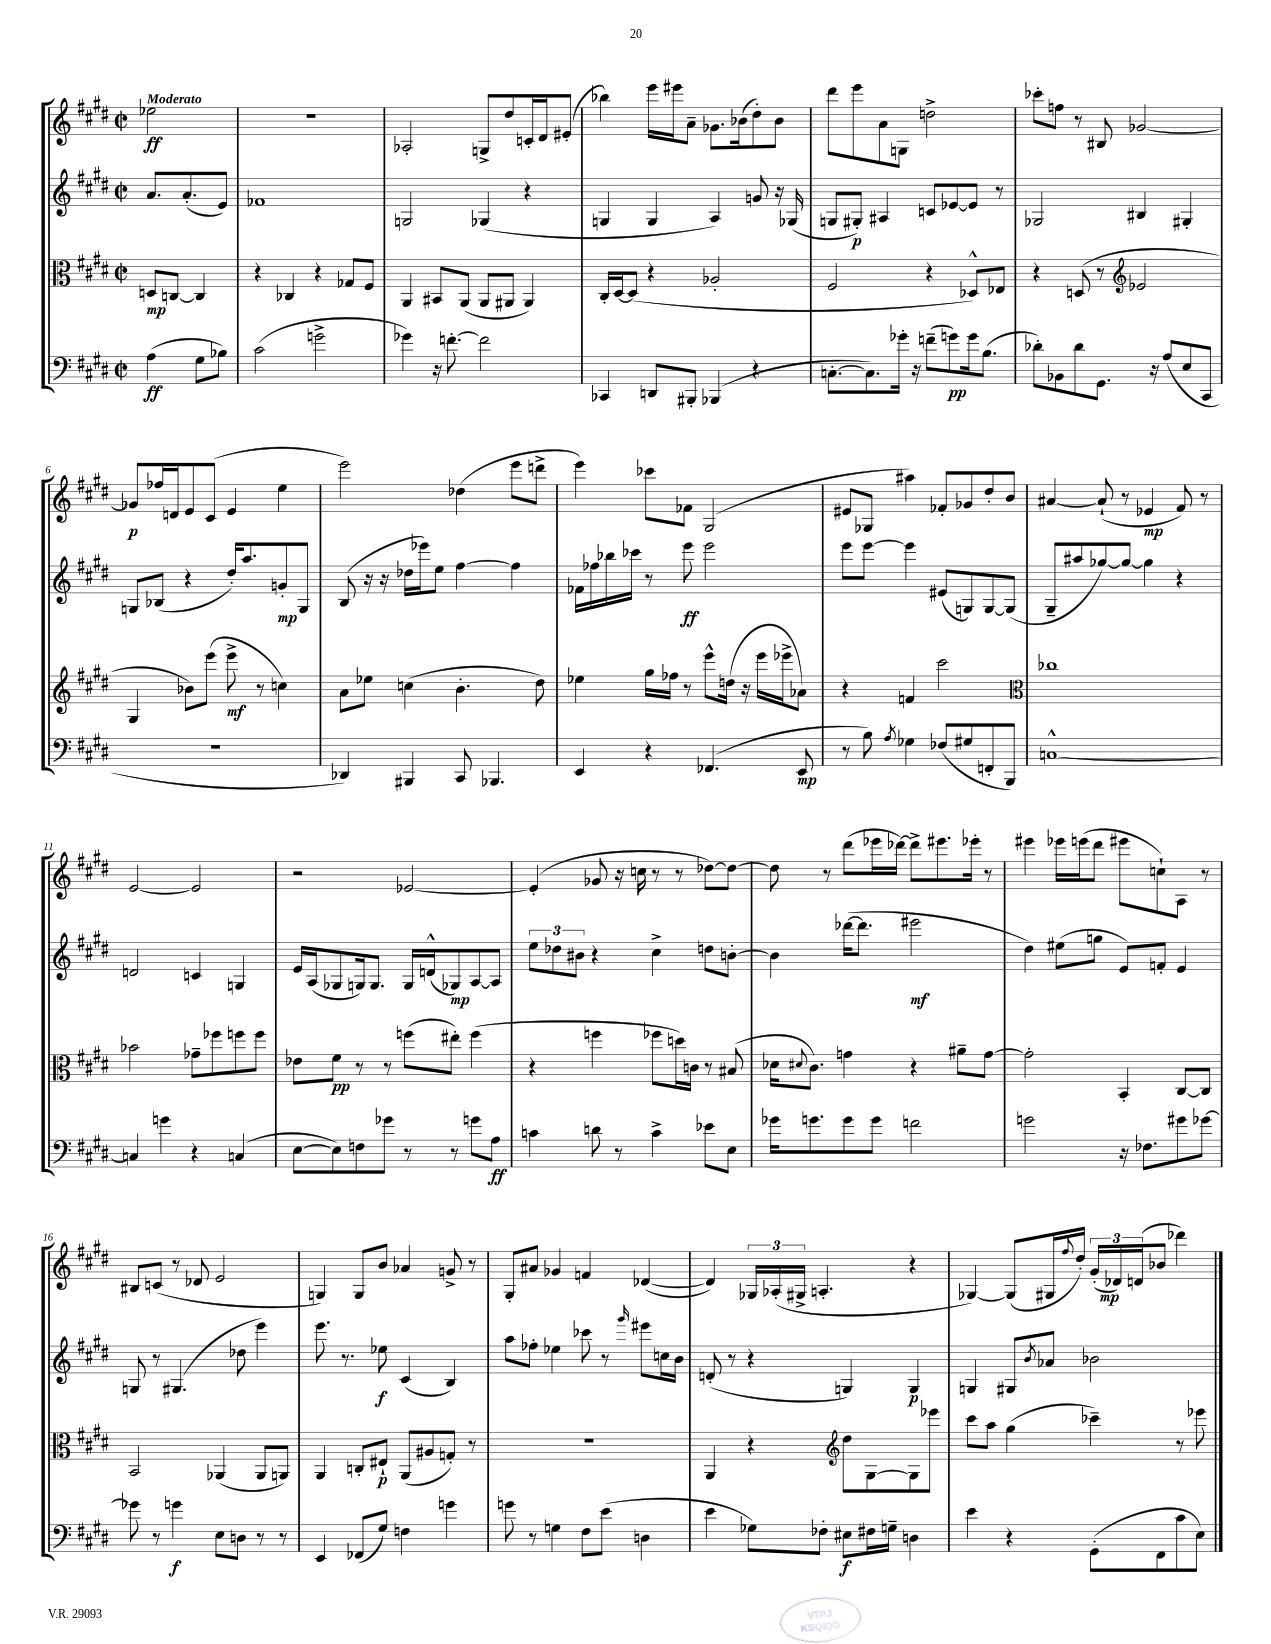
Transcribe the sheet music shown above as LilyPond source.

<<
\new StaffGroup <<
\new Staff = "s0" {
    \clef treble \key e \major \defaultTimeSignature \time 2/2 \partial 2 \tempo "Moderato"
    ees''2\ff |
    r1 |
    aes2-. g8-> dis''8 c'16-. dis'16 eis'8-.( |
    bes''4) e'''16 eis'''16 a'8-- ges'8. bes'16( dis''8-.) bes'8 |
    dis'''8 e'''8 a'8 g8 d''2-> |
    ces'''8-. f''8 r8 bis8 ges'2~ |
    ges'8\p fes''16 d'16 e'8 cis'8( e'4 e''4 |
    e'''2) des''4( e'''8 d'''8-> |
    e'''4) ces'''8 fes'8 gis2( |
    eis'8 ges8 ais''4) fes'8-. ges'8 dis''8-. b'8 |
    ais'4~ ais'8-!( r8 ees'4\mp fis'8) r8 |
    e'2~ e'2 |
    r2 ees'2~ |
    ees'4-.( ges'8 r16 c''16 r8 r8 des''8~) des''8~ |
    des''8 r8 dis'''8( ees'''16 des'''16~) des'''8-> eis'''8. ees'''16-. r8 |
    eis'''4 ees'''16 e'''16( dis'''8 eis'''8 c''8-!) a8 r8 |
    bis8 c'8( r8 des'8 e'2 |
    g4) g8 b'8 aes'4 g'8-> r8 |
    gis8-. ais'8 ges'4 f'4 des'4~( |
    des'4) \tuplet 3/2 { ges16 aes16-.( gis16-> } a4.-. r4 |
    ges4~) ges8( gis16 \appoggiatura { fis''8 } dis''16-.) \tuplet 3/2 { gis'16-.( des'16\mp) d'16( } bes'8 des'''4) \bar "|." |
}
\new Staff = "s1" {
    \clef treble \key e \major \defaultTimeSignature \time 2/2 \partial 2
    a'8. a'8.-.( e'8) |
    fes'1 |
    g2 ges4( r4 |
    g4 g4 a4) g'8 r16 ges16( |
    g8 gis8-.\p) ais4 c'8 ees'8~ ees'8 r8 |
    ges2 bis4 gis4-. |
    g8 bes8( r4 dis''16-.) a''8. g'8-.\mp g8 |
    b8( r16 r16 des''16 ees'''16) e''8 fis''4~ fis''4 |
    fes'16 fes''16 bes''16 ces'''16 r8 e'''8\ff e'''2 |
    e'''8 e'''8~ e'''4 eis'8( g8) g8~ g8( |
    gis8-- ais''8 ges''8~) ges''8~ ges''4 r4 |
    d'2 c'4 g4 |
    e'16 a16( ges8 g16) g8. g16 d'16-^( ges8\mp) a8~ a8 |
    \tuplet 3/2 { e''8 des''8 bis'8 } r4 cis''4-> d''8 b'8~-. |
    b'4 des'''16~( des'''8. eis'''2\mf |
    dis''4) eis''8( g''8 e'8) f'8-. e'4 |
    g8 r8 gis4.( des''8 e'''4) |
    e'''8. r8. ees''8\f cis'4( b4) |
    a''8 fes''8-. ees''4 ces'''8 r8 \grace { gis'''16 } eis'''8 c''16 b'16 |
    d'8-.( r8 r4 g4) g4\p |
    g4 gis8 \acciaccatura { b'8 } aes'8 bes'2 \bar "|." |
}
\new Staff = "s2" {
    \clef alto \key e \major \defaultTimeSignature \time 2/2 \partial 2
    d8\mp c8~ c4 |
    r4 ces4 r4 ges8 fis8 |
    a,4 bis,8 a,8( a,8 ais,8 ais,4) |
    cis16-. dis16~ dis8( r4 aes2-. |
    fis2 r4 des8-^) ees8 |
    r4 d8( r8 \clef treble ees'2 |
    gis4 bes'8) e'''8( e'''8->\mf r8 c''4) |
    a'8 ees''8 c''4( b'4.-. dis''8) |
    ees''4 gis''16 fes''16 r8 e'''8-^ d''16( r16 e'''16 ees'''16-> aes'8) |
    r4 f'4 cis'''2 |
    \clef alto ces''1 |
    bes'2 ges'8-- fes''8 f''8 f''8 |
    ees'8 fis'8\pp r8 r8 f''8( eis''8-.) f''4( |
    r4 f''4 fes''8 d''16) c'16 r8 bis8( |
    des'16 \appoggiatura { dis'8 } cis'8.) g'4 r4 ais'8-- g'8~ |
    g'2-. b,4-. cis8~ cis8 |
    b,2 aes,4( aes,8 a,8) |
    a,4 c8-. eis8-!\p a,8( ais8 g8-.) r8 |
    R1 |
    a,4 r4 \clef treble dis''8 gis8~ gis8 ees'''8 |
    cis'''8 a''8 gis''4( ces'''4--) r8 ees'''8 \bar "|." |
}
\new Staff = "s3" {
    \clef bass \key e \major \defaultTimeSignature \time 2/2 \partial 2
    a4\ff( gis8 bes8) |
    cis'2( g'2-> |
    ges'4) r16 f'8.~-. f'2 |
    ces,4 d,8 bis,,8-. bes,,4( r4 |
    c8.~-. c8.) ges'16-. r16 f'8--( g'8\pp) g'16 b8.( |
    des'8-.) bes,8 des'8 gis,8. r16 a8( e8 cis,8 |
    r1 |
    des,4) bis,,4 cis,8 bes,,4. |
    e,4 r4 fes,4.( e,8\mp |
    r8 b8) \acciaccatura { a8 } ges4 fes8( gis8 f,8-. b,,8) |
    c1~-^ |
    c4 g'4 r4 c4( |
    e8~ e8) f8 ges'8 r8 r8 g'8 a8\ff |
    c'4 d'8 r8 c'4-> ees'8 e8 |
    ges'16 g'8. g'8 g'8 f'2 |
    g'2 r16 fes8. gis'8 ges'8~ |
    ges'8 r8 g'4\f e8 d8 r8 r8 |
    e,4 fes,8( gis8) f4 g'4 |
    g'8 r8 g4 fis8 e'8( d4 |
    e'4 ges8) fes8-. eis8\f fis16 g16-- d4 |
    e'4 r4 gis,8-.( fis,8 cis'8 e8) \bar "|." |
}
>>
>>
